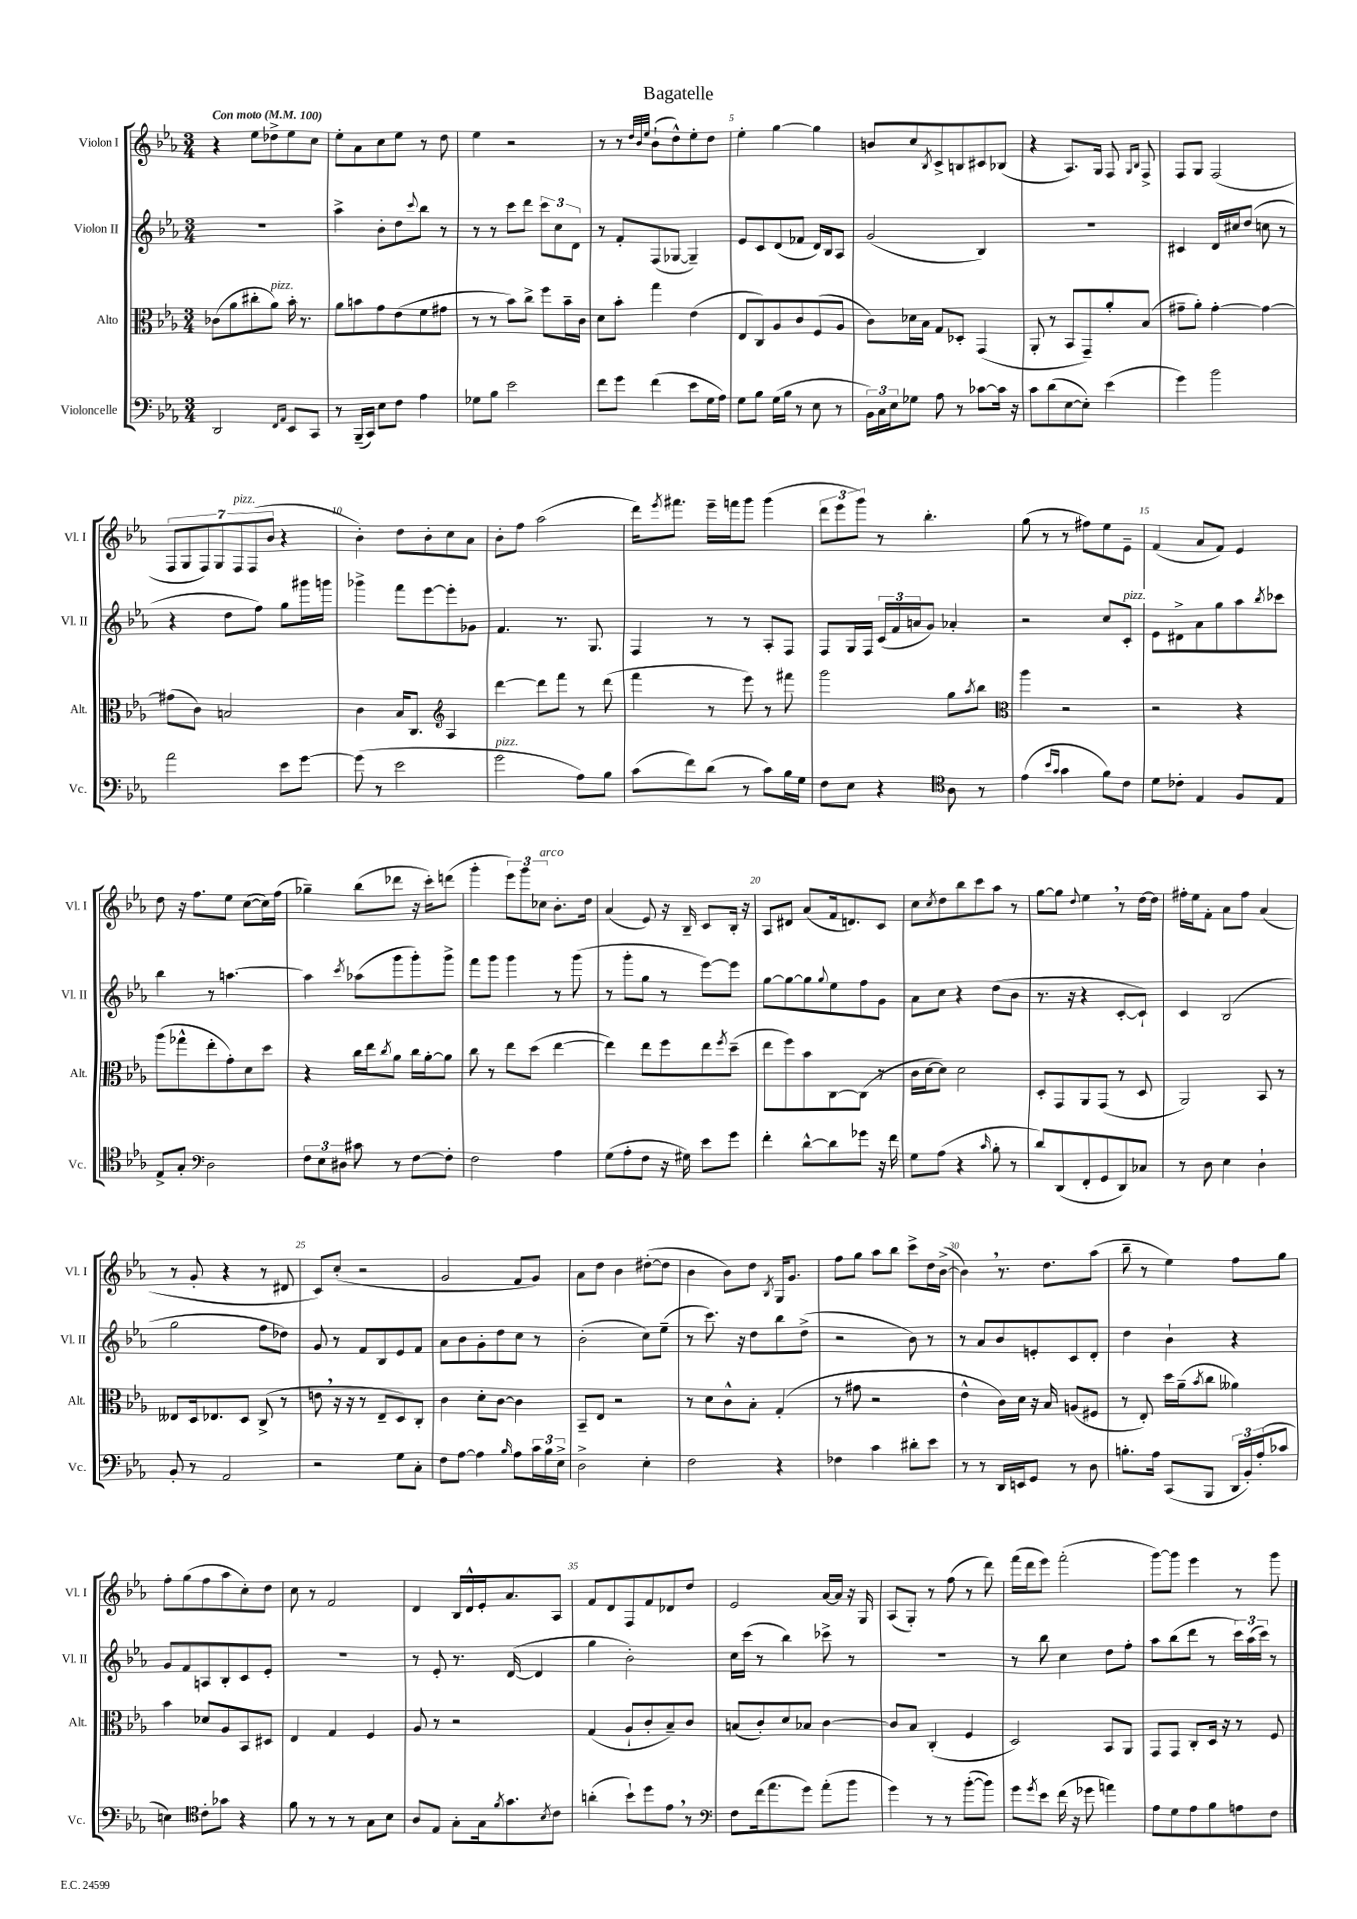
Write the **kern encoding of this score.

**kern	**kern	**kern	**kern
*part4	*part3	*part2	*part1
*staff4	*staff3	*staff2	*staff1
*I"Violoncelle	*I"Alto	*I"Violon II	*I"Violon I
*I'Vc.	*I'Alt.	*I'Vl. II	*I'Vl. I
*clefF4	*clefC3	*clefG2	*clefG2
*k[b-e-a-]	*k[b-e-a-]	*k[b-e-a-]	*k[b-e-a-]
*M3/4	*M3/4	*M3/4	*M3/4
*MM100	*MM100	*MM100	*MM100
=1	=1	=1	=1
!	!	!	!LO:TX:a:B:t=Con moto
2DD/	(8c-X\L	2.r	4r
.	8a-\	.	.
.	8cc#X'\	.	8ee-\L
!	!LO:TX:a:i:t=pizz.	!	!
.	8a-\J)	.	8dd-X^\
16qqFF/LL	.	.	.
16qqAA-/JJ	.	.	.
8EE-/L	16b-'\	.	8ee-\
.	8.r	.	.
8CC/J	.	.	8cc\J
=2	=2	=2	=2
8r	8a-\L	4aa-^\	8ee-'\L
(16BBB-~/LL	8bn\	.	8a-\
16CC/JJ)	.	.	.
8E-\L	8g\	8b-'\L	8cc\
8F\J	(8e-\	8dd\	8ee-\J
.	.	8qqccc/	.
4A-\	8f\	8bb-\J	8r
.	8g#X\J	8r	8dd\
=3	=3	=3	=3
8G-X\L	8r	8r	4ee-\
8B-\J	8r	8r	.
2e-\	8b-\L)	8ccc\L	2r
.	8cc^\J	8ddd\J	.
.	8ff\L	12ccc\L	.
.	.	12cc\	.
.	16b-~\L	.	.
.	.	12d\J	.
.	16c\JJ	.	.
=4	=4	=4	=4
8f\L	8d\L	8r	8r
8g\J	8b-'\J	8f'/L	8r
.	.	.	32qqdd/LLL
.	.	.	32qqb-/
.	.	.	32qqee-/JJJ
(4f\	4gg\	(8F/	(8b-`\L
.	.	[8G-X/J	8dd^^\)
8e-\L	(4e-\	4G-~/])	8ee-'\
16G\L	.	.	8dd\J
16A-\JJ)	.	.	.
=5	=5	=5	=5
8G\L	8E-/L	8e-/L	4ee-'\
8B-\J	8C/)	8c/	.
(16G\LL	8A-/	(8d/	[4gg\
16B-\JJ	.	.	.
8r	8c/	8f-X/J	.
8E-\	(8F/	16d/LL)	4gg\]
.	.	16B-/J	.
8r	8A-/J	8A-/J	.
=6	=6	=6	=6
24BB-\LL)	8c\L)	(2g/	8bn/L
24C\	.	.	.
24E-\J	.	.	.
8G-X\J	16d-X\L	.	8cc/
.	16B-\JJ	.	.
.	.	.	8qB-/
8A-\	8G/L	.	8c^/
8r	8D-X'/J	.	8Bn/
[8c-X\L	(4GG/	4B-/)	8c#X/
16c-\Jk]	.	.	(8B-X/J
16r	.	.	.
=7	=7	=7	=7
8c\L	8AA-'/	2.r	4r
(8d\	8r	.	.
[8E-\	8BB-/L	.	8.A-/L)
8E-'\J])	8GG~/)	.	.
.	.	.	16G/Jk
(4e-\	8a-'/	.	8F/
.	.	.	16qqG/LL
.	.	.	16qqB-/JJ
.	(8B-/J	.	8F^/
=8	=8	=8	=8
4g\)	8g#X~\L	4c#X/	8F/L
.	8a-'\J)	.	8G/J
2b-\	[4g#'\	16d/LL	(2F/
.	.	16cc#X/J	.
.	.	(8dd/J	.
.	4g#\_	8ccn\	.
.	.	8r	.
!!LO:LB:g=z
=9	=9	=9	=9
2a-\	(8g#X\L]	4r	14F/L
.	.	.	14G/
.	8c\J)	.	.
.	.	.	14F/)
.	.	.	14G/
.	2Bn/	8dd\L	.
!	!	!	!LO:TX:a:i:t=pizz.
.	.	.	14F/
.	.	.	(14F/
.	.	8ff\J)	.
.	.	.	14b-/J
8e-\L	.	8gg\L	4r
[8g\J	.	16ggg#X\L	.
.	.	16gggn\JJ	.
=10	=10	=10	=10
(8g\]	4c\	4ggg-X^\	4b-'\)
8r	.	.	.
2e-\	16B-/KL	8fff\L	8dd\L
.	8.C/J	.	.
.	.	[8eee-\	8b-'\
*	*clefG2	*	*
.	4A-/	8eee-'\]	8cc\
.	.	8g-X\J	8a-\J
=11	=11	=11	=11
!LO:TX:a:i:t=pizz.	!	!	!
2g\	[4ddd\	4.f/	8b-'\L
.	.	.	8ff\J
.	8ddd\L]	.	(2aa-\
.	8fff\J	8.r	.
8A-\L)	8r	.	.
.	.	8.G/	.
8B-\J	(8ddd\	.	.
=12	=12	=12	=12
(8c\L	4fff\	4F/	16ddd\KL)
.	.	.	8qeee-/
.	.	.	8.fff#X\J
8f\)	.	.	.
(8d\J	8r	8r	16eee-~\LL
.	.	.	16fffn\J
8r	8eee-\)	8r	8ggg\J
8c\L)	8r	8A-'/L	(4ggg\
16B-\L	8fff#X\	8F/J	.
16G\JJ	.	.	.
=13	=13	=13	=13
8F\L	2ggg\	8F/L	12ddd\L
.	.	.	12eee-\
8E-\J	.	16G/L	.
.	.	.	12ggg\J)
.	.	16F/JJ	.
4r	.	(24c/LL	8r
.	.	24f/	.
.	.	24an/J	.
.	.	8g/J)	4.bb-'\
*clefC4	*	*	*
8A-\	8gg\L	4a-X'/	.
.	8qaa-/	.	.
8r	8bb-\J	.	.
=14	=14	=14	=14
*	*clefC3	*	*
(4e-\	4aa-\	2r	(8gg\
.	.	.	8r
16qqb-/LL	.	.	.
16qqg/JJ	.	.	.
4g\	2r	.	8r
.	.	.	8ff#X\L)
8f\L)	.	8cc/L	8ee-\
!	!	!LO:TX:a:i:t=pizz.	!
8c\J	.	8c'/J	8e-~\J
=15	=15	=15	=15
8d\L	2r	8e-\L	(4f/
8c-X'\J	.	8d#X^\	.
4E-/	.	8a-\	8a-/L
.	.	8gg\	8f/J)
8F/L	4r	8aa-\	4e-/
.	.	8qbb-/	.
8E-/J	.	8ccc-X\J	.
!!LO:LB:g=z
=16	=16	=16	=16
8E-^/L	(8aa-\L	4bb-\	8dd\
8G'/J	8gg-X^^\	.	16r
.	.	.	8.ff\L
*clefF4	*	*	*
2D\	8ee-'\	8r	.
.	8g'\)	[4.aan\	8ee-\J
.	8d\	.	([8cc\L
.	8dd\J	.	16cc\L])
.	.	.	(16ff\JJ
=17	=17	=17	=17
12F\L	4r	4aa\]	4gg-X~\)
12E-\	.	.	.
12D#X\J	.	.	.
.	.	8qccc/	.
8c#X\	16cc\LL	(8aa-X\L	(8bb-\L
.	16ee-\J	.	.
.	8qcc/	.	.
8r	8a-\J	8ggg\	8ddd-X\J
[8F\L	16cc\LL	8ggg'\)	16r
.	[16a-'\J	.	16ccc'\KL)
8F'\J]	8a-\J]	8ggg^\J	(8dddn\J
=18	=18	=18	=18
2F\	8cc\	8fff\L	4ggg'\
.	8r	8ggg\J	.
.	8ee-\L	4ggg\	12eee-\L)
.	.	.	12ggg\
.	(8dd\J	.	.
!	!	!	!LO:TX:a:i:t=arco
.	.	.	12cc-X\J
4A-\	[4ee-\	8r	8.b-'\L
.	.	(8ggg\	.
.	.	.	16dd\Jk
=19	=19	=19	=19
(8G\L	4ee-\])	8r	(4a-/
8A-'\	.	8ggg'\L	.
8F\J	8ee-\L	8gg\J	8e-/)
16r	8ff\	8r	16r
16G#X\)	.	.	16B-~/
8e-\L	8ee-\	[8eee-\L)	8c/L
.	8qff/	.	.
8g\J	(8dd~\J	8eee-\J]	16B-'/Jk
.	.	.	16r
=20	=20	=20	=20
4f'\	8ee-\L	[8gg\L	8A-/L
.	8ff\)	8gg\_	8d#X/J
[8d^^\L	8b-\	8gg\]	(8a-/L
.	.	8qqgg/	.
8d\]	[8C\	8ee-\	16f/k
.	.	.	8.dn/)
8g-X\J	(8C\J]	8ff\	.
16r	8r	8g\J	8c/J
16f\	.	.	.
=21	=21	=21	=21
8G\L	16c\LL	8a-\L	8cc\L
.	[16d\J	.	.
.	.	.	8qcc/
(8A-\J	8d\J])	8cc\J	8dd\
4r	2d\	4r	8bb-\
.	.	.	8ccc\
16qqc/	.	.	.
8B-'\	.	(8dd\L	8aa-\J
8r	.	8b-\J	8r
=22	=22	=22	=22
8d/L)	8D'/L	8.r	[8gg\L
(8DD/	8GG/	.	8gg\J]
.	.	16r	.
.	.	.	8qqdd/
8FF'/	8AA-/	4r	4ee-,\
8GG/	(8GG/J	.	.
8DD/)	8r	[8c'/L	8r
8C-X/J	8D/	8c`/J])	[16dd\LL
.	.	.	16dd\JJ]
=23	=23	=23	=23
8r	2AA-/)	4c/	16ff#X'\LL
.	.	.	16ee-\J
8D\	.	.	8f'\J
4E-\	.	(2B-/	8a-\L
.	.	.	8ff#\J
4D`\	8BB-/	.	(4a-/
.	8r	.	.
!!LO:LB:g=z
=24	=24	=24	=24
8BB-'/	8E--X/L	2gg\	8r
8r	16D/k	.	8g'/
.	8.E-X/	.	.
2AA-/	.	.	4r
.	8D/J	.	.
.	(8C^/	8ff\L	8r
.	8r	8dd-X\J)	8d#X/
=25	=25	=25	=25
2r	8en,\	8g/	8c/L)
.	16r	8r	(8cc'/J
.	16r	.	.
.	8r	8f/L	2r
.	8E-~/L	8B-/	.
8G\L	8D/)	8e-/	.
8C'\J	8C'/J	8f/J	.
=26	=26	=26	=26
8F\L	4c\	8a-\L	2g/
[8A-\J	.	8b-\	.
4A-\]	8d'\L	8g'\	.
.	[8c\J	8dd\	.
16qqB-/	.	.	.
8A-\L	4c\]	8cc\J	8f/L
24c\L	.	8r	8g/J)
24B-\	.	.	.
24E-^\JJ	.	.	.
=27	=27	=27	=27
2D^\	8BB-~/L	(2b-'\	8a-\L
.	8E-/J	.	8dd\J
.	2r	.	4b-\
4E-'\	.	8cc\L)	([8dd#X'\L
.	.	(8ee-~\J	8dd#\J]
=28	=28	=28	=28
2F\	8r	8r	4b-\
.	8d\L	8.ccc\)	.
.	8c^^\	.	8b-\L)
.	.	16r	.
.	8B-'\J	8dd\L	8dd\J
.	.	.	8qB-/
4r	(4G'/	8bb-\	16G/KL
.	.	.	8.g/J
.	.	(8dd^\J	.
=29	=29	=29	=29
4F-X\	8r	2r	8ff\L
.	8g#X\	.	8gg\J
4c\	2r	.	8aa-\L
.	.	.	8bb-\J
8d#X'\L	.	8b-\)	8ccc^\L
8e-\J	.	8r	16dd\L
.	.	.	([16b-^\JJ
=30	=30	=30	=30
8r	4e-^^\	8r	4b-,\])
8r	.	8a-/L	.
16DD/LL	16c\LL)	8b-/	8.r
16EEn/J	16d\JJ	.	.
8GG/J	16r	8en'/	.
.	16B-/	.	8.dd\L
8r	(8An/L	8c/	.
8D\	8F#X/J	8d'/J	(8aa-\J
=31	=31	=31	=31
8.Bn'\L	8r	4dd\	8bb-~\
.	8E-'/)	.	8r
16A-\Jk	.	.	.
(8CC/L	16dd\LL	4b-`\	4ee-\)
.	(16a-~\J	.	.
.	8qb-/	.	.
8BBB-/J	8cc\J	.	.
24DD/LL	4a--X\)	4r	8ff\L
24BB-'/)	.	.	.
(24A-'/J	.	.	.
8c-X/J	.	.	8gg\J
!!LO:LB:g=z
=32	=32	=32	=32
4En\)	4b-\	8g/L	8ff'\L
.	.	8f/	(8gg\
*clefC4	*	*	*
8c'\L	8d-X/L	8An/	8ff\
8g-X\J	8A-/	8B-'/	8aa-\
4r	8BB-/	8c/	8cc'\)
.	8D#X/J	8e-'/J	8dd\J
=33	=33	=33	=33
8f\	4E-/	2.r	8cc\
8r	.	.	8r
8r	4G/	.	2f/
8r	.	.	.
8G\L	4F/	.	.
8B-\J	.	.	.
=34	=34	=34	=34
8A-/L	8A-/	8r	4d/
8E-/J	8r	8e-'/	.
8G'\L	2r	8.r	16B-/LL
.	.	.	16d^^/
16G\k	.	.	16e-'/J
8qf/	.	.	.
8.g\	.	([16d/	8.a-/
.	.	4d/]	.
8qB-/	.	.	.
8c\J	.	.	8A-/J
=35	=35	=35	=35
(4an'\	(4G/	4gg\	8f/L
.	.	.	8d/
8b-`\L)	8A-`/L	2b-'\)	8F/
8dd\	8c'/	.	8f/
8e-,\J	8B-~/)	.	8d-X/
8r	8c/J	.	8dd/J
=36	=36	=36	=36
*clefF4	*	*	*
8F\L	(8Bn/L	16cc\LL	2e-/
.	.	(16ccc\JJ	.
(16f\k	8c'/)	8r	.
8.a-\	.	.	.
.	8d/	4bb-\)	.
8g\J)	8B-X/J	.	.
(8a-'\L	[4c\	8ccc-X^\	[16a-/LL
.	.	.	16a-/JJ]
8b-\J	.	8r	16r
.	.	.	16G/
=37	=37	=37	=37
4g\)	8c/L]	2.r	(8A-/L
.	8B-/J	.	8G'/J)
8r	(4C'/	.	8r
8r	.	.	(8ff\
([8b-'\L	4F/	.	8r
8b-\J])	.	.	8ddd\)
=38	=38	=38	=38
8g\L	2D/)	8r	(16fff\LL
.	.	.	16ddd\J
8qg/	.	.	.
8e-\J	.	8bb-\	8eee-\J)
(16f\	.	4cc\	(2fff'\
16r	.	.	.
8g-X\	.	.	.
4an\)	8BB-/L	8dd\L	.
.	8AA-/J	8ff'\J	.
=39	=39	=39	=39
8A-\L	8GG/L	8aa-\L	[8ggg\L)
8G\	8GG/J	(8bb-\	8ggg\J]
8A-\	8C'/L	8ddd\J	4eee-\
8B-\	16D/Jk	8r	.
.	16r	.	.
8An\	8r	24ccc\LL)	8r
.	.	(24aa-\	.
.	.	24ccc\JJ)	.
8F\J	8F/	8r	8ggg\
==	==	==	==
*-	*-	*-	*-
